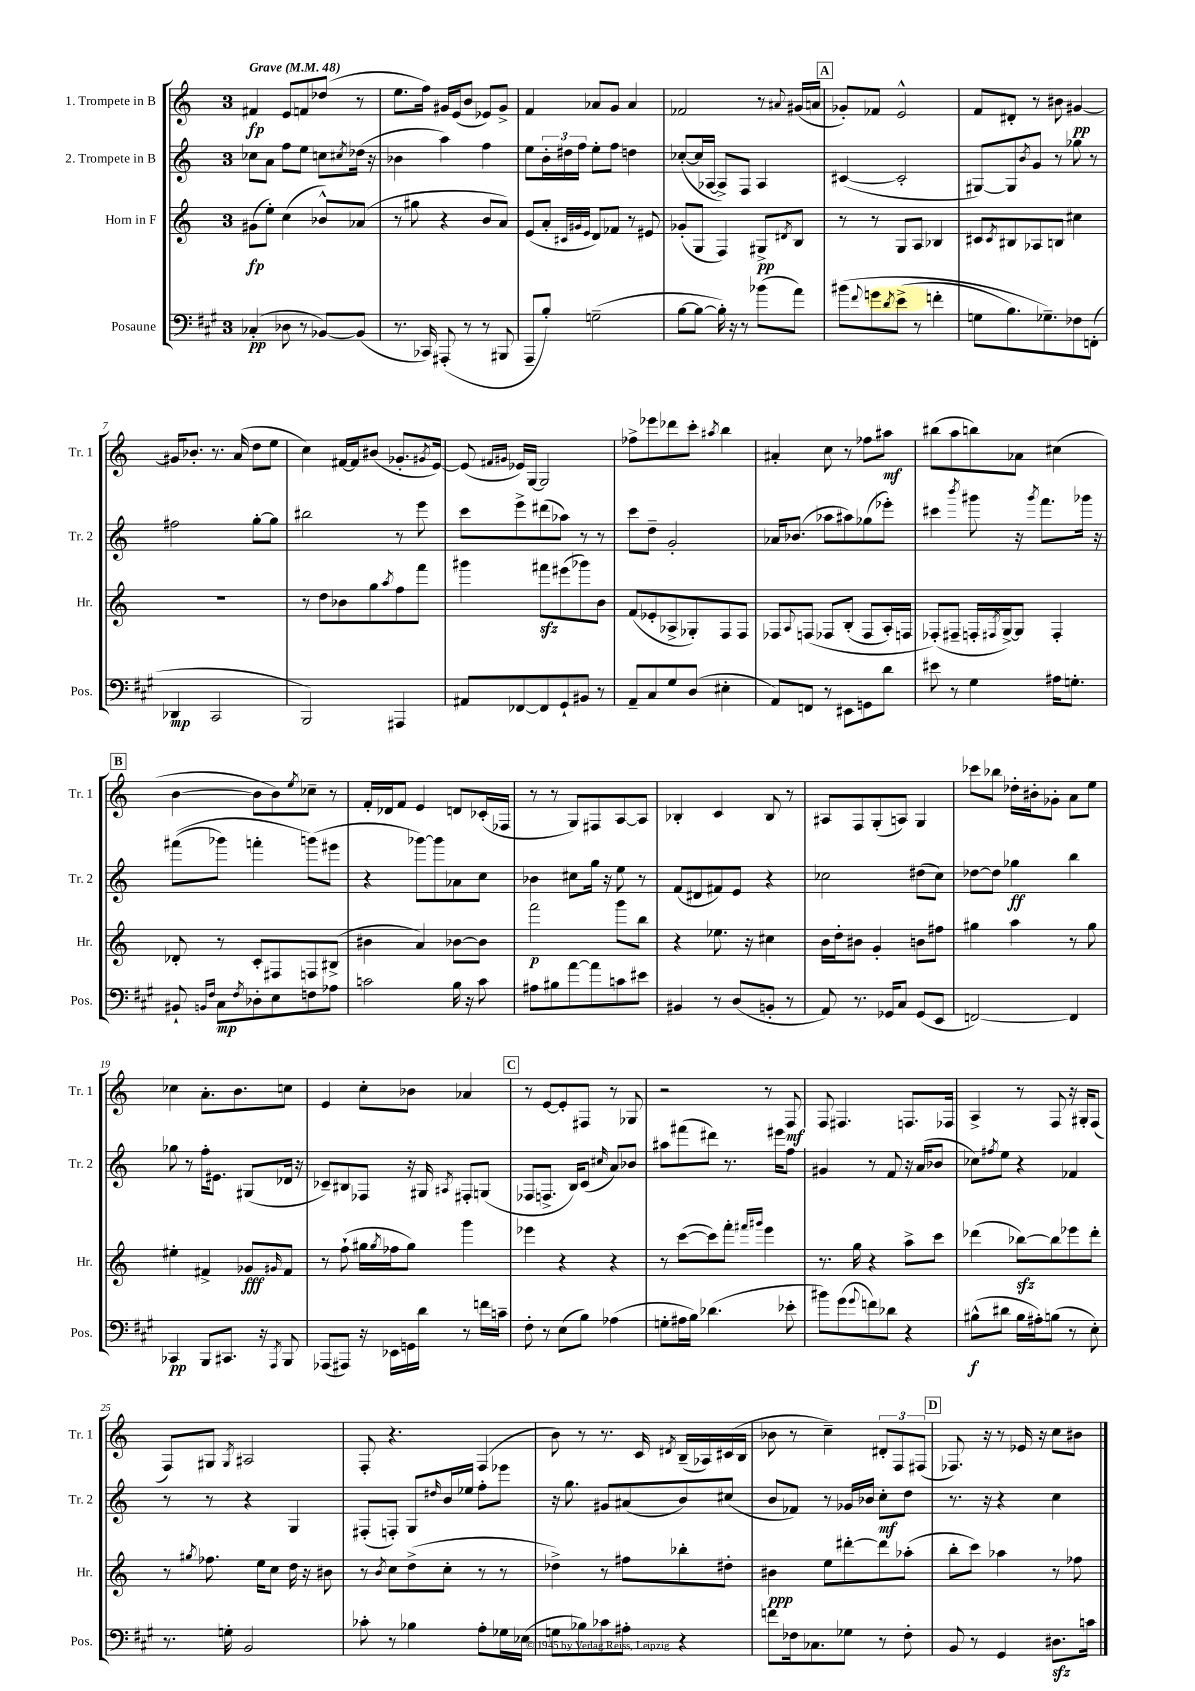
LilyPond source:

<<
\new StaffGroup <<
\new Staff = "s0" \with { instrumentName = "1. Trompete in B" shortInstrumentName = "Tr. 1" } {
    \clef treble \key c \major \once \override Staff.TimeSignature.style = #'single-digit \time 3/4 \tempo "Grave" 4 = 48
    fis'4\fp e'8 f'8 des''8( r8 |
    e''8. f''16) gis'16 e'16( b'8 ees'8) gis'8-> |
    f'4 aes'8 g'8 aes'4 |
    fes'2 r8 \appoggiatura { ais'8 } gis'16( a'16 |
    \mark \markup { \box "A" } ges'8-.) fes'8 e'2-^ |
    f'8 dis'8-. r8 bis'8 gis'4~\pp |
    gis'16 bes'8.-. r8. a'16( d''8 e''8 |
    c''4) fis'16~ fis'16 bis'8( ges'8.-. \acciaccatura { gis'8 } e'16~) |
    e'8( \grace { fis'16 gis'16 } ees'16) g16~ g2 |
    fes''8-> ees'''8 des'''8 c'''8-. \acciaccatura { ais''8 } b''4 |
    ais'4-. c''8 r8 fes''8 ais''8\mf |
    bis''8( a''8 b''8) aes'8 cis''4( |
    \mark \markup { \box "B" } b'4~ b'8 b'8) \acciaccatura { e''8 } ces''8-- r8 |
    f'16-. des'16 f'8 e'4 d'8 ces'16-.( fes16 |
    r8 r8 g8) fis8 a8~ a8 |
    bes4-. c'4 bes8 r8 |
    ais8 f8 g8-.( a8) g4 |
    ces'''8 bes''8 des''16-. bis'16-. ges'8-. a'8 e''8 |
    ces''4 a'8.-. b'8. c''8 |
    e'4 c''8-. bes'8 aes'4 |
    \mark \markup { \box "C" } r8 e'8~ e'8-. fis8 r8 ges8 |
    r2 r8 f8\mf |
    f8 fis4. f8. fes16 |
    a4-> r8 f8 r16 gis16-. f8( |
    f8) gis8 \acciaccatura { gis8 } ais2 |
    f8-. r4. f4( |
    b'8) r8 r8. c'16 \acciaccatura { dis'8 } b16--( aes16) cis'16( b16 |
    bes'8 r8 c''4--) \tuplet 3/2 { dis'8-. f8 fis8( } |
    \mark \markup { \box "D" } fes8.) r16 r8 ees'16 r16 c''8 bis'8 \bar "|." |
}
\new Staff = "s1" \with { instrumentName = "2. Trompete in B" shortInstrumentName = "Tr. 2" } {
    \clef treble \key c \major \once \override Staff.TimeSignature.style = #'single-digit \time 3/4
    ces''8 a'8 f''8 e''8 c''8 \acciaccatura { cis''8 } des''16( r16 |
    bes'4 a''4) f''4 |
    e''8 \tuplet 3/2 { b'16-. dis''16 f''16 } e''8-. f''8 d''4 |
    ces''8~-.( ces''16 aes16~ aes8->) f8 aes4 |
    \mark \markup { \box "A" } cis'4~( cis'2-. |
    gis8~) gis8 \acciaccatura { b'8 } g'8 r8 ges''8 r8 |
    fis''2 g''8~-. g''8 |
    bis''2 r8 e'''8 |
    c'''8 e'''8-> dis'''8( aes''8) r8 r8 |
    c'''8 d''8-- g'2-. |
    aes'16 bes'8.( aes''8 ais''8) ges''8( ees'''8-.) |
    cis'''4 \acciaccatura { b'''8 } gis'''8 r16 \acciaccatura { gis'''8 } f'''8. ges'''16 r16 |
    \mark \markup { \box "B" } fis'''8(\( ges'''8) f'''4-. g'''8(\) eis'''8 |
    r4 ges'''8~) ges'''8 aes'8 c''8 |
    bes'4 cis''8 g''16 r16 e''8 r8 |
    f'8( dis'8 fis'8) e'8 r4 |
    ces''2 dis''8( ces''8) |
    des''8~ des''8 ges''4\ff b''4 |
    ges''8 r8 f''16-. eis'8. gis8( des'16 r16 |
    ces'8--) bis8 fes8 r16 gis16 \acciaccatura { ais8 } fis8-. g8( |
    \mark \markup { \box "C" } fes8 f8.-> b16) c'8( \grace { cis''16 } a'8) bes'8 |
    ais''8 fis'''8( dis'''8) r8. eis'''16 f''8 |
    gis'4 r8 f'8 r16 a'16( bes'8 |
    ces''8) \acciaccatura { fis''8 } e''8 r4 fes'4 |
    r8 r8 r4 g4 |
    fis8-.( f8-.) g8 \grace { dis''16 } b'16 ees''16 f''8-. ees'''8 |
    r16 g''8. gis'8 ais'8( b'8) cis''8( |
    b'8 fes'8) r8 ges'16 bes'16 c''8-.\mf d''8 |
    \mark \markup { \box "D" } r8. r16 r4 c''4 \bar "|." |
}
\new Staff = "s2" \with { instrumentName = "Horn in F" shortInstrumentName = "Hr." } {
    \clef treble \key c \major \once \override Staff.TimeSignature.style = #'single-digit \time 3/4
    gis'8\fp( e''8-.) c''4( bes'8-^) aes'8( |
    r8 gis''8 r4 b'8 a'8) |
    e'8( a'8-. \grace { cis'32 gis'32 e'32 } d'8) fes'8 r8 eis'8 |
    ges'8-.( g8 f4) gis8->\pp \acciaccatura { dis'8 } b8 |
    \mark \markup { \box "A" } r8 r8 g8 a8 bes4 |
    cis'8 \acciaccatura { cis'8 } bis8 aes8 b8 cis''4 |
    R2. |
    r8 d''8 bes'8 g''8 \acciaccatura { a''8 } f''8 f'''8 |
    gis'''4 fis'''8\sfz eis'''8( ges'''8) b'8 |
    f'8( ees'8-. aes8-> ges8-.) f8 f8 |
    fes8 \appoggiatura { a8 } f8\( fes8 b8-.( fes8 a16-.) f16 |
    fes8-.(\) fis8-- f16-. \acciaccatura { fis8 } g16~->) g8 fis4-. |
    \mark \markup { \box "B" } des'8-. r8 c'8-. fis8 f8 bis8->( |
    bis'4 a'4) bes'8~ bes'8 |
    f'''2\p g'''8 b''8 |
    r4 ees''8. r16 cis''4 |
    b'16 d''16-. bis'8 g'4-. b'8 fis''8 |
    gis''4 a''4 r8 gis''8 |
    eis''4-. fis'4-> ges'8\fff \grace { gis'16 } fis'8 |
    r8 f''8-!( gis''16 \acciaccatura { gis''8 } fes''16 gis''8) g'''4 |
    \mark \markup { \box "C" } ees'''4 r4 r4 |
    r8 c'''8~( c'''8) f'''8-. \grace { fis'''16 gis'''16 } e'''4 |
    r8. g''16 r4 a''8-> c'''8 |
    des'''4( bes''8~\sfz) bes''8 ees'''8 des'''8-. |
    r8 \acciaccatura { gis''8 } fes''8. e''16 c''8 d''16 r16 bis'8 |
    r8 \acciaccatura { b'8 } c''8 d''8->( c''8-. r8 r8 |
    des''4->) r8 fis''8 bes''8-. dis''8-. |
    bis'4\ppp e''8 dis'''8~-. dis'''8 aes''8-.( |
    \mark \markup { \box "D" } b''8-. c'''8) aes''4 r8 fes''8 \bar "|." |
}
\new Staff = "s3" \with { instrumentName = "Posaune" shortInstrumentName = "Pos." } {
    \clef bass \key a \major \once \override Staff.TimeSignature.style = #'single-digit \time 3/4
    ces4-.\pp( des8 r8 bes,8~) bes,8( |
    r8. ces,16) ais,,8-.( r8 r8 bis,,8 |
    a,,8-- b8-.) g2--( |
    b8~ b8~ b16-.) r16 r8 bes'8( a'8) |
    \mark \markup { \box "A" } bis'8\( \appoggiatura { fis'8 } g'8 \acciaccatura { d'8 } e'8->( r8 f'4-. |
    g8 b8.) ges8.--\) fes8 f,8-.( |
    des,4\mp cis,2 |
    b,,2) ais,,4 |
    ais,8 fes,8~ fes,8 gis,8-! bis,8 r8 |
    a,8-- cis8 gis8 d8( eis4-. |
    a,8) f,8 r8 eis,8 g,8 d'8 |
    eis'8 r8 gis4 ais16 g8.-. |
    \mark \markup { \box "B" } bis,8-! \grace { b,16 fis16 } cis8\mp \acciaccatura { fis8 } des8-. e8 f8 aes8 |
    c'2 b16 r16 c'8 |
    ais8 bis8 a'8~ a'8 c'8 eis'8 |
    bis,4 r8 d8( b,8-. r8 |
    a,8) r8. ges,16 cis8 ges,8( e,8 |
    f,2~) f,4 |
    ces,4\pp b,,8 cis,8. r16 \acciaccatura { a,,8 } b,,8 |
    aes,,8( ais,,8) r16 ees,16 g,16 d'16 r8 f'16 c'16-- |
    \mark \markup { \box "C" } fis8-. r8 e8( b8) aes4( |
    g8-. ais16 b16) des'4.( ees'8-. |
    bis'8) gis'8( \appoggiatura { gis'8 } f'8) des'8 r4 |
    bis8-^\f( dis'8 bis16 ais16-.) b8( r8 e8-.) |
    r8. g16-. b,2 |
    ces'8-. r8 bes4 a8-. ges16 ees16( |
    g8 bes8) ces'8 ais8-. r4 |
    f'8 fes16 ces8. ges8 r8 fes8-. |
    \mark \markup { \box "D" } b,8 r8 gis,4 dis8.\sfz c'16 \bar "|." |
}
>>
>>
